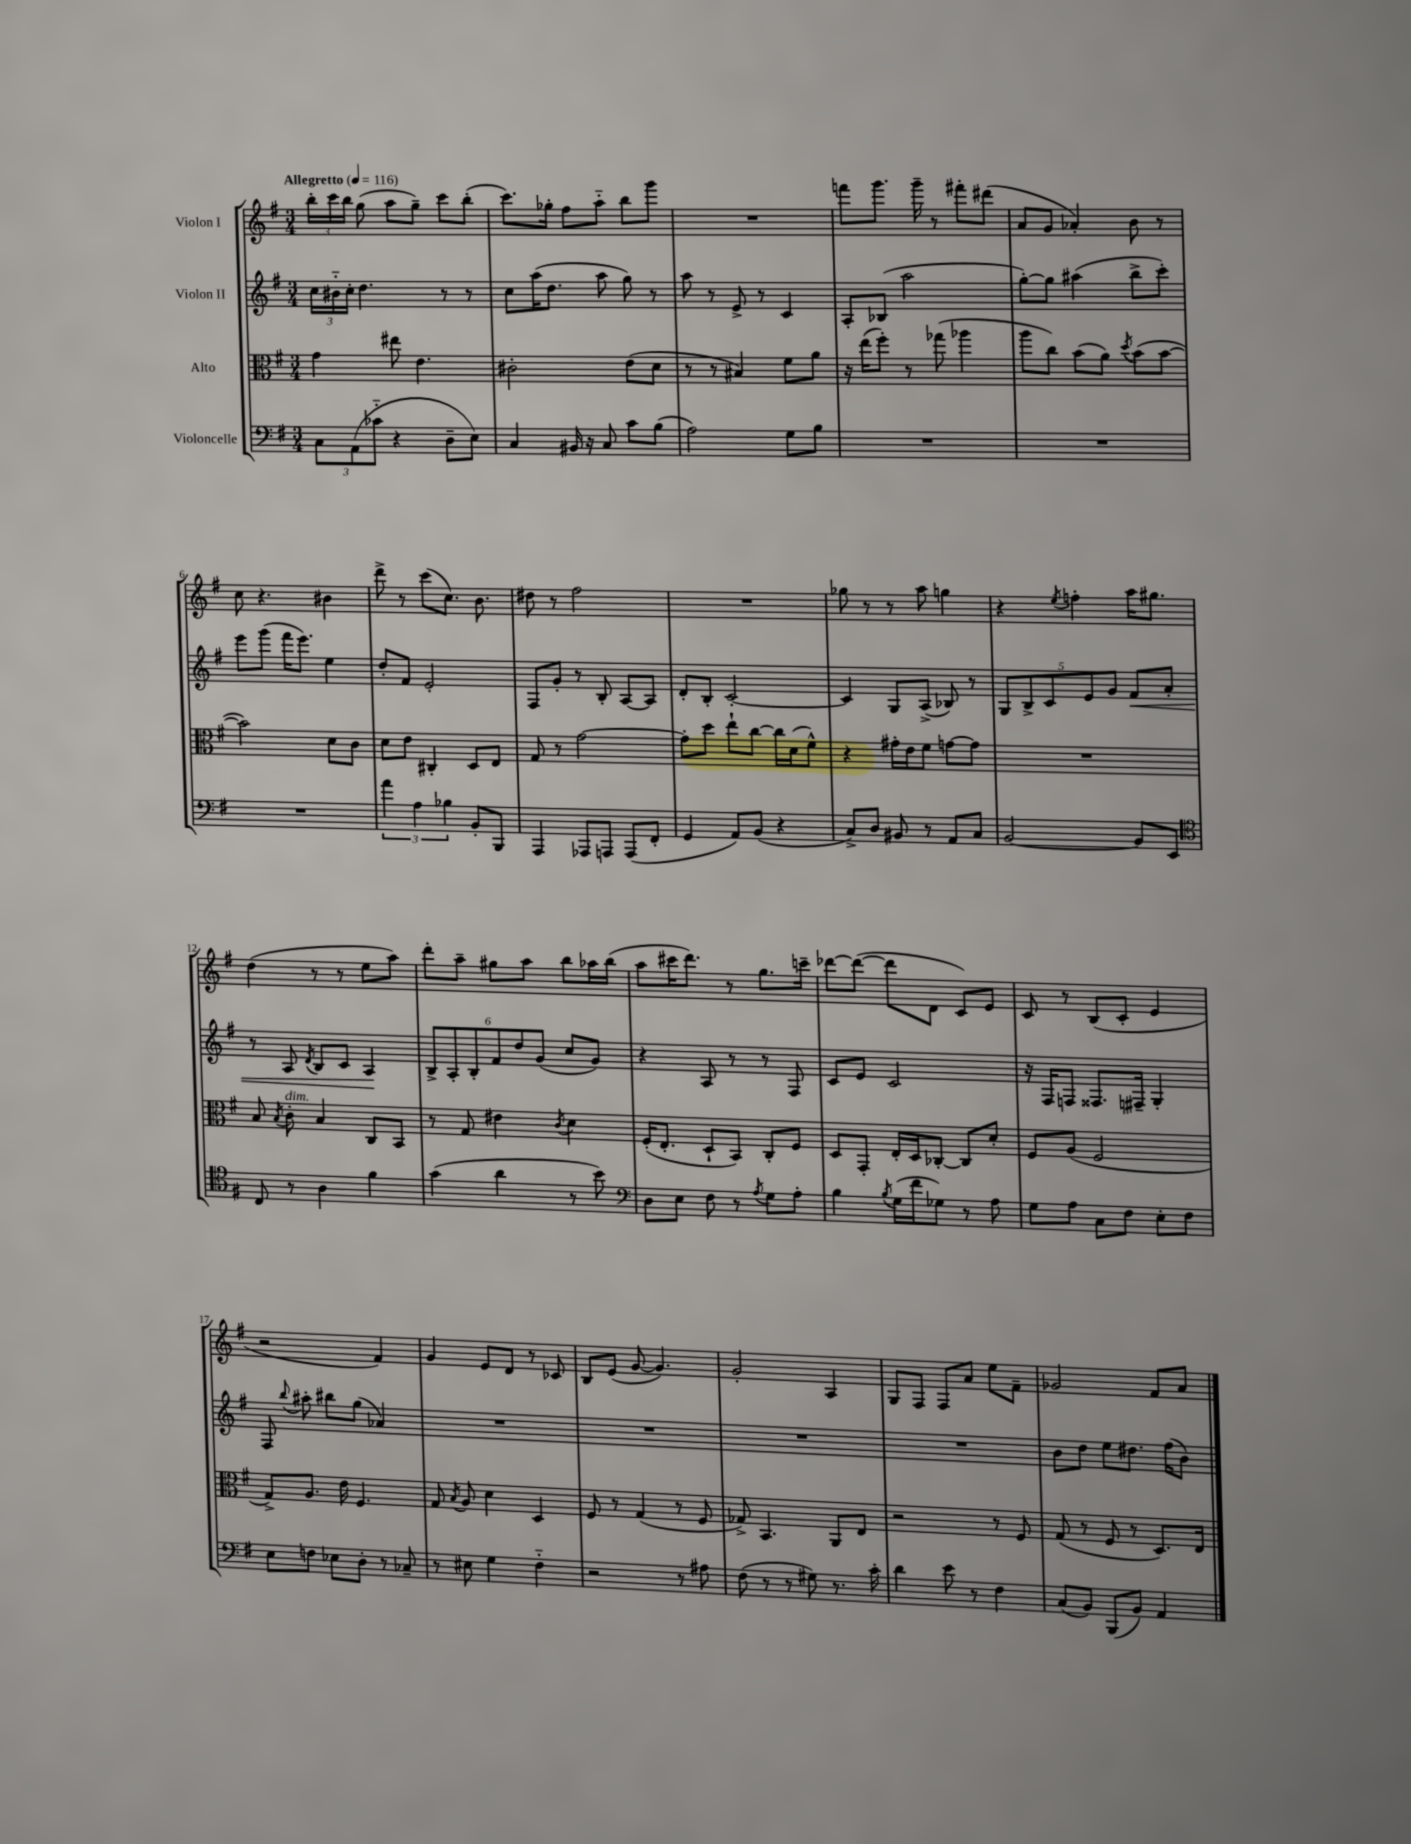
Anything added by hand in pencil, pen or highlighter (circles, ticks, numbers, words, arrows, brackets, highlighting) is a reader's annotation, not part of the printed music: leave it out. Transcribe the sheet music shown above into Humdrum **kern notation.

**kern	**kern	**kern	**kern
*staff4	*staff3	*staff2	*staff1
*clefF4	*clefC3	*clefG2	*clefG2
*k[f#]	*k[f#]	*k[f#]	*k[f#]
*M3/4	*M3/4	*M3/4	*M3/4
*MM116	*MM116	*MM116	*MM116
12C	4g	24cc	24bb'
.	.	24b#'~	24ccc
(12AA	.	24cc'	24bb
.	.	4.dd	(8gg
12c-'~	.	.	.
4r	8ee#	.	8aa
.	4.e	.	8gg~)
8D~	.	8r	8ccc
8E)	.	8r	(8bb'
=	=	=	=
4C	2c#'	8cc	8.ccc)
.	.	(16aa	.
.	.	8.dd	16gg-'
16BB#	.	.	8ff#
16r	.	.	.
8C	.	8aa	8aa'~
8c	(8e	8gg)	8bb
(8B	8d	8r	8ggg
=	=	=	=
2A)	8r	8aa	2.r
.	8r	8r	.
.	4B#)	8e^	.
.	.	8r	.
8G	8f#	4c	.
8B	8a	.	.
=	=	=	=
2.r	16r	8A'	8fff
.	(16ee	.	.
.	8ff#')	(8B-	8.ggg
.	8r	2aa	.
.	.	.	16ggg~
.	(8gg-	.	8r
.	4aa-	.	8fff#'
.	.	.	(8ddd#
=	=	=	=
2.r	8aa	[8gg')	8a
.	8cc)	8gg]	8g
.	(8b	(4aa#	4a-')
.	8a)	.	.
.	8qdd	.	.
.	(8b	8bb^	8b
.	[8b	8ccc')	8r
=	=	=	=
2.r	2b])	8eee	8cc
.	.	(8ggg	4.r
.	.	16fff#	.
.	.	8.eee)	.
.	8d	4ee	4b#
.	8c	.	.
=	=	=	=
6a	8d	8dd'	8ddd^
.	8e	8f#	8r
6A	.	.	.
.	4C#'	2e'	(8ccc
6B-	.	.	.
.	.	.	8.cc)
8BB'	8D	.	.
.	.	.	8.b
8BBB	8E	.	.
=	=	=	=
4AAA	8G	8F#	8dd#
.	8r	8g'	8r
8AAA-	[2g	8r	2ff#
8AAA	.	8B'	.
(8AAA	.	[8A	.
8FF#'	.	8A]	.
=	=	=	=
4GG	8g']	8d'	2.r
.	8dd	8B'	.
8AA)	8ee`	[2c'	.
(8BB	[8cc	.	.
4r	16cc]	.	.
.	(16d	.	.
.	8f#^^)	.	.
=	=	=	=
8C^)	4r	4c]	8gg-
8D	.	.	8r
8BB#	16g#'	8G	8r
.	16e	.	.
8r	8f#	(8A^	8aa
8AA	[8g	8B-)	4gg
8C	8g]	8r	.
=	=	=	=
[2BB	2.r	10G	4r
.	.	10B^	.
.	.	10c	.
.	.	.	8qee
.	.	.	4ff'
.	.	10e	.
.	.	10g	.
8BB]	.	8f#	16aa
.	.	.	8.gg#
8EE	.	8a'	.
=	=	=	=
*clefC4	*	*	*
8C	8B	8r	(4dd
.	8qB	.	.
8r	8c'	8A	.
.	.	8qd	.
4A	4B	8B	8r
.	.	8c	8r
4f#	8C	4A	8ee
.	8BB	.	8aa)
=	=	=	=
(4g	8r	12B^	8ddd'
.	.	12A'	.
.	8G	.	8aa~
.	.	12B'	.
4a	4e#	12f#	8gg#
.	.	12dd	.
.	.	.	8aa
.	.	(12g	.
.	8qc	.	.
8r	4d	8cc	8bb
8b)	.	8g)	16aa-
.	.	.	(16bb
=	=	=	=
*clefF4	*	*	*
8D	(16F#'	4r	8aa
.	8.E'	.	.
8E	.	.	16ccc#
.	.	.	8.ddd)
8F#	8D`	8A	.
8r	8BB)	8r	8r
8qA	.	.	.
8G	8C'	8r	8.gg
8A'	8F#	8F#	.
.	.	.	16ccc~
=	=	=	=
4B	8D	8c	[8ddd-
.	8GG'	8e	(8ddd-_
8qB	.	.	.
(16G	16E'	2c	8ddd-]
16f#	16D	.	.
8G-)	[8C-'	.	8d
8r	8C-]	.	8c)
8A	8d'	.	8e
=	=	=	=
8G	8F#	16r	8c
.	.	16F#	.
8A	(8A	8F	8r
8C	2F#	8.F##	(8B
8F#	.	.	8c'
.	.	16F#~	.
8E'	.	4G'	4e
8F#	.	.	.
=	=	=	=
8E	8G^)	8F#	2r
.	.	8qqbb	.
8F	8.A	8aa#'	.
8E-	.	8bb#	.
.	16e	.	.
8D'	4.F#	(8gg	.
8r	.	4a-)	4f#)
8C-~	.	.	.
=	=	=	=
8r	8G	2.r	4g
.	8qB	.	.
8E#	8A	.	.
4G	4d	.	8e
.	.	.	8d
4F#'~	4D	.	8r
.	.	.	8c-
=	=	=	=
2r	8F#	2.r	8B
.	8r	.	(8e
.	(4G	.	[8g
.	.	.	4.g])
8r	8r	.	.
8A#	8F#	.	.
=	=	=	=
(8F#	8G-^)	2.r	2g'
8r	4.BB	.	.
8r	.	.	.
8G#)	.	.	.
8.r	8AA	.	4A
.	8E	.	.
16c'	.	.	.
=	=	=	=
4d	2r	2.r	8G
.	.	.	8F#
8e	.	.	8F#
8r	.	.	8a
4F#	8r	.	8ee
.	8F#	.	8f#~
=	=	=	=
(8C	(8G	8b	2g-
8BB)	8r	8dd	.
(8BBB	8F#	8ee	.
8BB)	8r	8.dd#	.
4AA	8.D)	.	8f#
.	.	(16ff#	.
.	.	8b)	8a
.	16E	.	.
==	==	==	==
*-	*-	*-	*-
